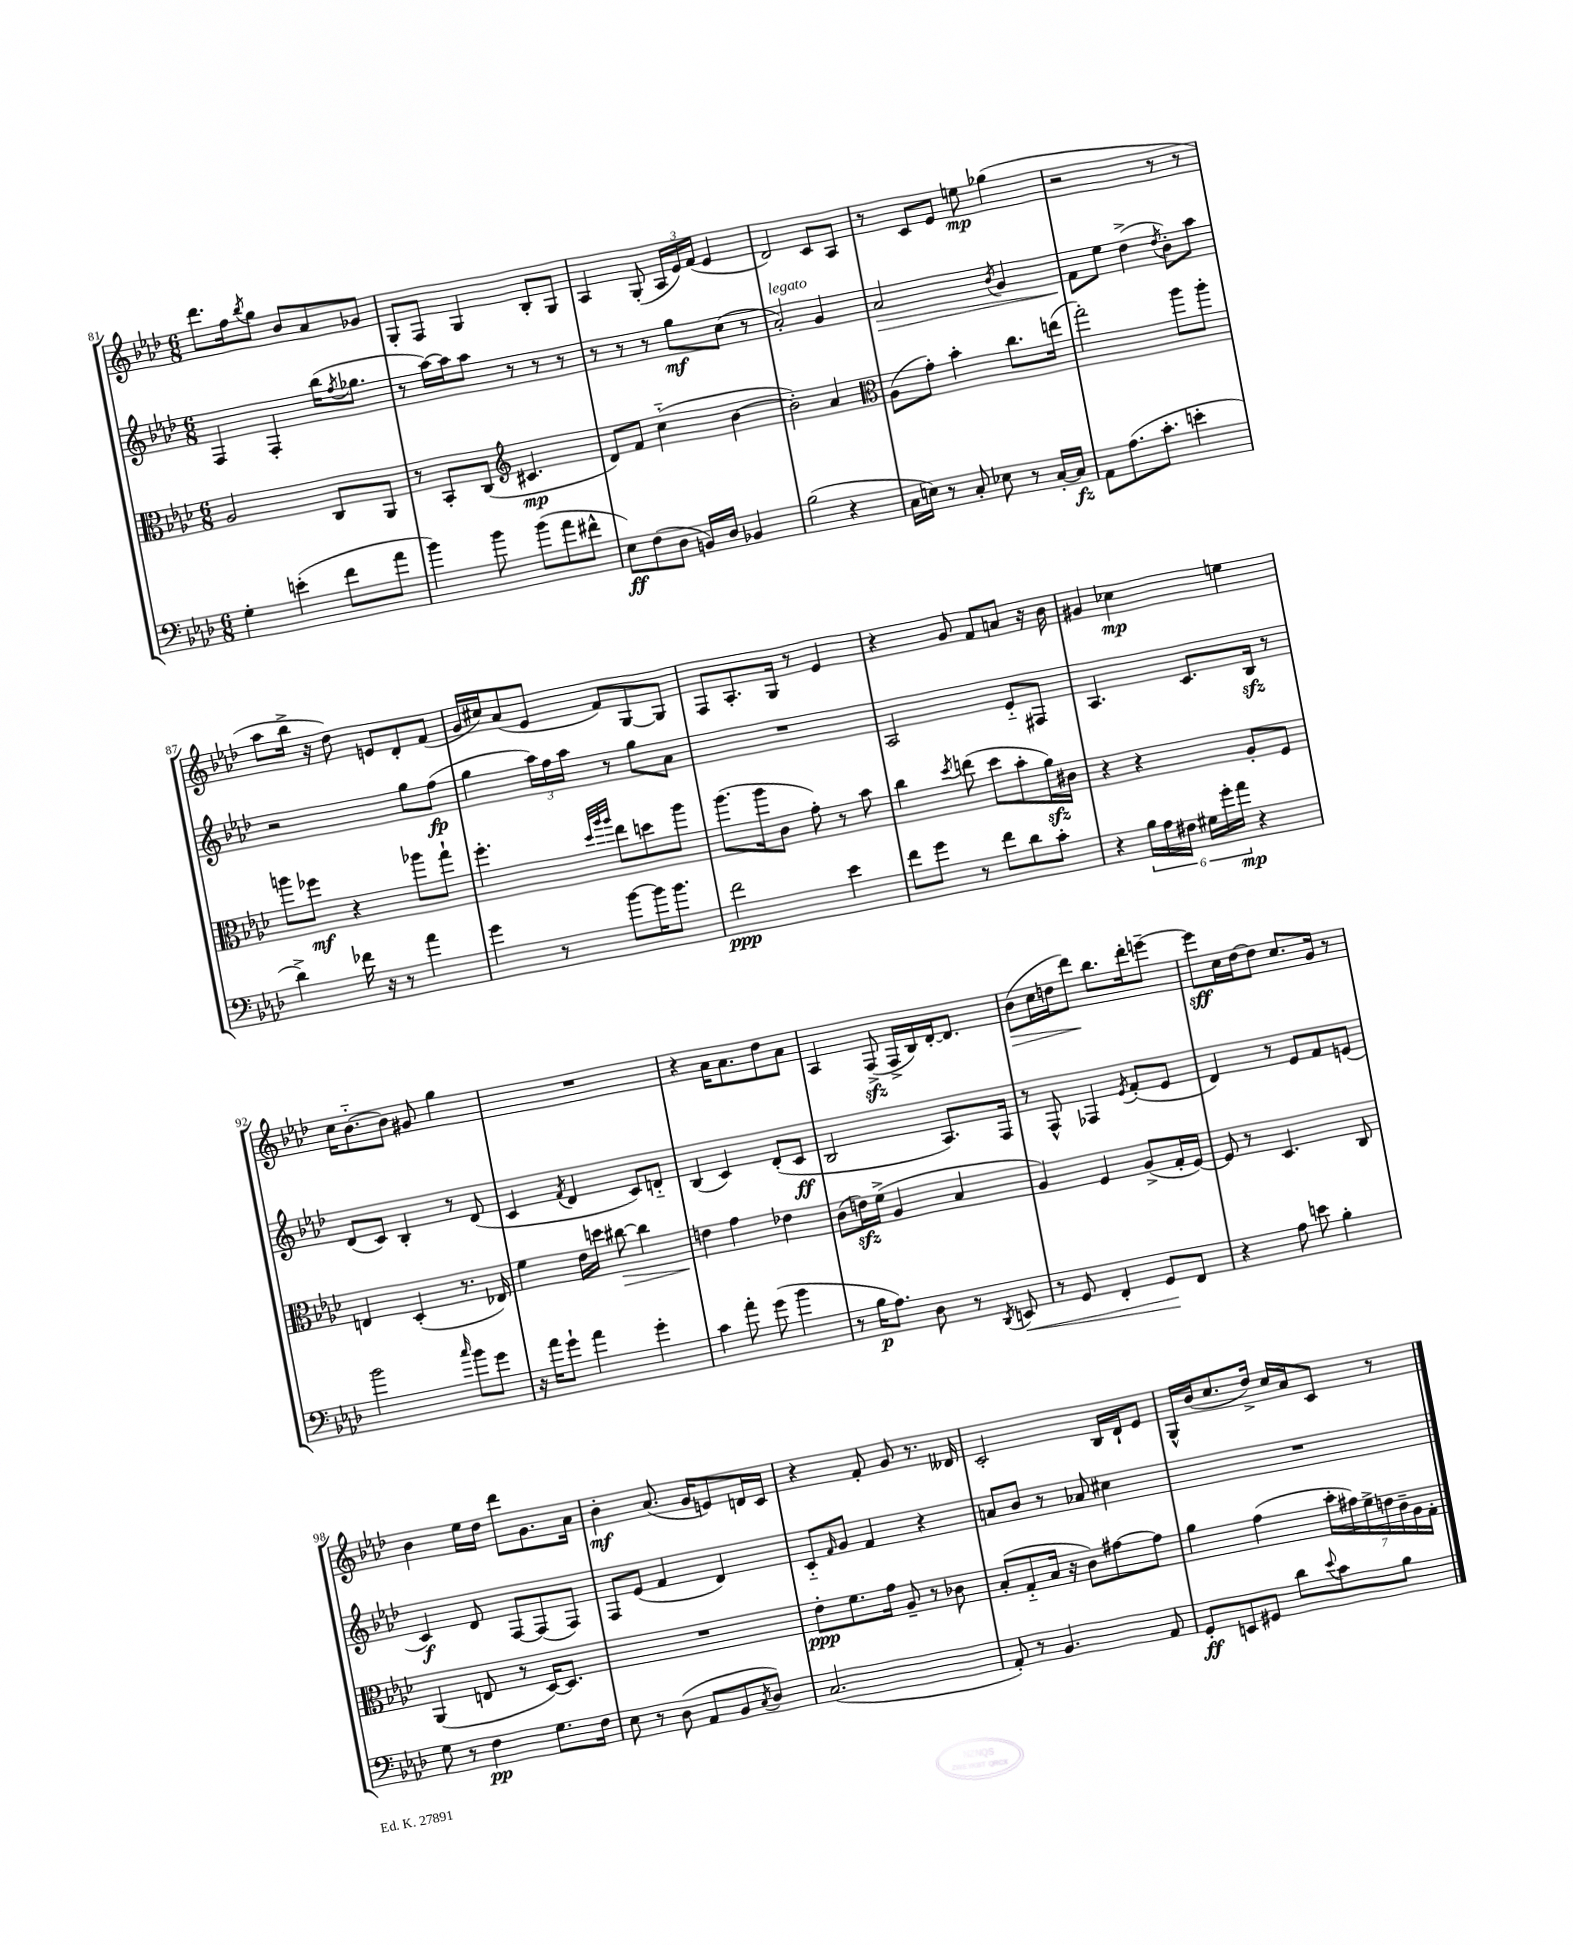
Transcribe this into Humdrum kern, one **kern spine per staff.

**kern	**dynam	**kern	**dynam	**kern	**dynam	**kern	**dynam
*part4	*part4	*part3	*part3	*part2	*part2	*part1	*part1
*staff4	*staff4	*staff3	*staff3	*staff2	*staff2	*staff1	*staff1
*clefF4	*	*clefC3	*	*clefG2	*	*clefG2	*
*k[b-e-a-d-]	*	*k[b-e-a-d-]	*	*k[b-e-a-d-]	*	*k[b-e-a-d-]	*
*M6/8	*	*M6/8	*	*M6/8	*	*M6/8	*
=81	=81	=81	=81	=81	=81	=81	=81
4G'\	.	2A-/	.	4F/	.	8.ddd-\L	.
.	.	.	.	.	.	16ff\k	.
.	.	.	.	.	.	8qbb-/	.
(4en'\	.	.	.	4F'/	.	8gg\J	.
.	.	.	.	.	.	8b-/L	.
8f\L	.	8C/L	.	(16bb-\KL	.	8a-/	.
.	.	.	.	8qff/	.	.	.
.	.	.	.	8.gg-X\J	.	.	.
8a-\J	.	8AA-/J	.	.	.	8g-X/J	.
=82	=82	=82	=82	=82	=82	=82	=82
4b-\)	.	8r	.	8r	.	8G'/L	.
.	.	8BB-'/L	.	[16aa-\LL)	.	8F/J	.
.	.	.	.	16aa-\J]	.	.	.
8b-\	.	(8C/J	.	8aa-\J	.	4G/	.
*	*	*clefG2	*	*	*	*	*
(8b-\L	.	4.c#X/	mp	8r	.	.	.
8a-\	.	.	.	8r	.	8B-'/L	.
8f#X^^\J	.	.	.	8r	.	8G/J	.
=83	=83	=83	=83	=83	=83	=83	=83
8E-\L)	ff	8d-/L)	.	8r	.	4A-/	.
(8F\	.	8f/J	.	8r	.	.	.
8D-\J	.	(4cc\	.	8r	.	(8G'/	.
16BBn/LL)	.	.	.	8gg\L	mf	24A-/LL	.
.	.	.	.	.	.	24e-/)	.
16D-/JJ	.	.	.	.	.	.	.
.	.	.	.	.	.	(24f/JJ	.
4BB-X/	.	[4b-\	.	(8cc\J	.	4e-/	.
.	.	.	.	8r	.	.	.
=84	=84	=84	=84	=84	=84	=84	=84
!	!	!	!	!LO:TX:a:i:t=legato	!	!	!
(2B-\	.	2b-'\])	.	2a-'/)	.	2d-/)	.
4r	.	4a-/	.	4g/	.	8c/L	.
.	.	.	.	.	.	8A-/J	.
=85	=85	=85	=85	=85	=85	=85	=85
*	*	*clefC3	*	*	*	*	*
!	!	!	!	!	!LO:HP:b	!	!
16C\LL	.	(8A-\L	.	2a-/	>	8r	.
16En\JJ)	.	.	.	.	.	.	.
8r	.	8g'\J)	.	.	.	8c/L	.
8C'/	.	4b-'\	.	.	.	8e-/J	.
8E-X\	.	.	.	.	.	8een\	mp
.	.	.	.	8qb-/	.	.	.
8r	.	8.cc\L	.	4g/	.	(4gg-X\	.
[16C'/LL	.	.	.	.	.	.	.
16C/JJ]	fz	(16een\Jk	.	.	.	.	.
=86	=86	=86	=86	=86	=86	=86	=86
8AA-\L	.	2gg'\)	.	8f\L	.	2r	.
(8.A-\	.	.	.	8ee-\J	]	.	.
.	.	.	.	(4dd-^\	.	.	.
8.c'\J	.	.	.	.	.	.	.
.	.	.	.	8qdd-/	.	.	.
4en'\	.	8aa-\L	.	8b-'\L)	.	8r	.
.	.	8aa-'\J	.	8aa-\J	.	8r	.
!!LO:LB:g=z
=87	=87	=87	=87	=87	=87	=87	=87
4d-^\)	.	8aan\L	.	2r	.	8aa-\L	.
.	.	8ff-X\J	mf	.	.	16bb-^\Jk	.
.	.	.	.	.	.	16r	.
16f-X\	.	4r	.	.	.	8dd-\)	.
16r	.	.	.	.	.	.	.
8r	.	.	.	.	.	8en/L	.
4a-\	.	8aa-X\L	.	8gg\L	.	8d-'/	.
.	.	8gg`\J	.	(8ff\J	fp	(8f/J	.
=88	=88	=88	=88	=88	=88	=88	=88
4g\	.	4.ff'\	.	4gg\	.	16g/LL	.
.	.	.	.	.	.	16cc#X/J)	.
.	.	.	.	.	.	(8a-/	.
8r	.	.	.	24aa-\LL)	.	8e-/J	.
.	.	.	.	24ff\	.	.	.
.	.	.	.	24aa-\JJ	.	.	.
.	.	32qqdd-/LLL	.	.	.	.	.
.	.	32qqaa-/	.	.	.	.	.
.	.	32qqaa-/JJJ	.	.	.	.	.
[8b-\L	.	8ee-\L	.	8r	.	8f/L)	.
16b-\K]	.	8ddn\	.	8gg\L	.	[8G/	.
8.b-\J	.	.	.	.	.	.	.
.	.	8aa-\J	.	8a-\J	.	8G/J]	.
=89	=89	=89	=89	=89	=89	=89	=89
2f\	ppp	(8.aa-\L	.	2.r	.	8F/L	.
.	.	.	.	.	.	8.A-'/	.
.	.	16aa-\k	.	.	.	.	.
.	.	8c\J	.	.	.	.	.
.	.	.	.	.	.	16G/Jk	.
.	.	8g'\)	.	.	.	8r	.
4e-\	.	8r	.	.	.	4e-/	.
.	.	8b-\	.	.	.	.	.
=90	=90	=90	=90	=90	=90	=90	=90
8f\L	.	4cc\	.	2A-/	.	4r	.
8g\J	.	.	.	.	.	.	.
.	.	8qdd-/	.	.	.	.	.
8r	.	(8een\	.	.	.	8g/	.
8f\L	.	8dd-\L	.	.	.	8f/L	.
8d-\	.	8b-'\	.	8e-/L	.	8an/J	.
8c'\J	.	16a-zz\L)	.	8F#X/J	.	16r	.
.	.	16c#X\JJ	.	.	.	16b-\	.
=91	=91	=91	=91	=91	=91	=91	=91
4r	.	4r	.	4.A-/	.	4g#X/	.
24B-\LL	.	4r	.	.	.	4cc-X\	mp
24A-\	.	.	.	.	.	.	.
24F#X\JJ	.	.	.	.	.	.	.
24G#X\LL	.	.	.	8.c/L	.	.	.
24g'\	.	.	.	.	.	.	.
24a-\JJ	mp	.	.	.	.	.	.
4r	.	8A-'/L	.	.	.	4een\	.
.	.	.	.	16B-zz/Jk	.	.	.
.	.	8F/J	.	8r	.	.	.
!!LO:LB:g=z
=92	=92	=92	=92	=92	=92	=92	=92
2b-\	.	4En/	.	(8d-/L	.	16cc\KL	.
.	.	.	.	.	.	[8.b-\	.
.	.	.	.	8c/J)	.	.	.
.	.	(4D-'/	.	4B-'/	.	8b-\J]	.
.	.	.	.	.	.	8g#X/	.
16qqcc/	.	.	.	.	.	.	.
8b-\L	.	8.r	.	8r	.	4gg\	.
8g\J	.	.	.	(8d-/	.	.	.
.	.	16E-X/)	.	.	.	.	.
=93	=93	=93	=93	=93	=93	=93	=93
16r	.	4f\	.	4c/	.	2.r	.
16a-\KL	.	.	.	.	.	.	.
8g`\J	.	.	.	.	.	.	.
.	.	.	.	8qf/	.	.	.
4a-\	.	16e-\LL	.	4d-/	.	.	.
.	.	16ddn\JJ	.	.	.	.	.
!	!	!	!LO:HP:b	!	!	!	!
.	.	[8cc#X\	>	.	.	.	.
4g'\	.	4cc#\]	.	8c/L)	.	.	.
.	.	.	.	8dn/J	.	.	.
=94	=94	=94	=94	=94	=94	=94	=94
4c\	.	4en\	.	(4B-/	.	4r	.
8a-'\	.	4g\	]	4c/)	.	16a-\KL	.
.	.	.	.	.	.	8.a-\	.
(8g\	.	.	.	.	.	.	.
4b-\	.	4e-X\	.	(8d-'/L	.	8dd-\	.
.	.	.	.	8c/J	ff	8a-\J	.
=95	=95	=95	=95	=95	=95	=95	=95
8r	.	(8c\L	.	2B-/	.	4A-/	.
16B-\KL	p	16enzz\L)	.	.	.	.	.
8.A-\J)	.	(16f^\JJ	.	.	.	.	.
.	.	4A-/	.	.	.	(8Fzz^/	.
8D-\	.	.	.	.	.	16F^/LL	.
.	.	.	.	.	.	16B-/)	.
8r	.	4B-/	.	8.A-/L)	.	[16d-'/J	.
.	.	.	.	.	.	8.d-/J]	.
8qDD-/	.	.	.	.	.	.	.
!	!LO:HP:b	!	!	!	!	!	!
8EEn/	<	.	.	.	.	.	.
.	.	.	.	16F/Jk	.	.	.
=96	=96	=96	=96	=96	=96	=96	=96
!	!	!	!	!	!	!	!LO:HP:b
8r	.	4A-/)	.	8r	.	(8b-\L	>
8GG/	.	.	.	8F^^/	.	16cc\L	.
.	.	.	.	.	.	16ddn\J	.
4FF'/	.	4F/	.	4F-X/	.	8ddd-\J)	.
.	.	.	.	.	.	8.bb-\L	]
.	.	.	.	8qe-/	.	.	.
8GG/L	.	(8A-^/L	.	(8f'/L	.	.	.
.	.	.	.	.	.	16ddd-'\k	.
8FF/J	[	16G'/L	.	8e-/J	.	[8eeen~\J	.
.	.	[16F/JJ)	.	.	.	.	.
=97	=97	=97	=97	=97	=97	=97	=97
4r	.	8F/]	.	4d-/)	.	8eee\L]	sff
.	.	8r	.	.	.	16cc\L	.
.	.	.	.	.	.	[16dd-\J	.
8A-\	.	4.D-/	.	8r	.	8dd-\J]	.
8en\	.	.	.	8e-/L	.	8.cc/L	.
4B-'\	.	.	.	8f/	.	.	.
.	.	.	.	.	.	16g/Jk	.
.	.	8C/	.	(8en/J	.	8r	.
!!LO:LB:g=z
=98	=98	=98	=98	=98	=98	=98	=98
8G\	.	(4AA-/	.	4c/)	f	4b-\	.
8r	.	.	.	.	.	.	.
4F\	pp	8En/	.	8d-/	.	16ee-\LL	.
.	.	.	.	.	.	16dd-\JJ	.
.	.	8r	.	[8F/L	.	8ddd-\L	.
8.G\L	.	[16D-/KL)	.	(8F/]	.	8.g\	.
.	.	8.D-/J]	.	.	.	.	.
.	.	.	.	8F/J)	.	.	.
16F\Jk	.	.	.	.	.	16a-\Jk	.
=99	=99	=99	=99	=99	=99	=99	=99
8E-\	.	2.r	.	8F/L	.	4b-'\	mf
8r	.	.	.	(8e-/J	.	.	.
(8D-\	.	.	.	4f/	.	(8.a-/	.
8AA-/L	.	.	.	.	.	.	.
.	.	.	.	.	.	16g/KL	.
8BB-/	.	.	.	4d-/)	.	8en/)	.
8qC/	.	.	.	.	.	.	.
8D-/J)	.	.	.	.	.	16dn/L	.
.	.	.	.	.	.	16c/JJ	.
=100	=100	=100	=100	=100	=100	=100	=100
(2.C/	.	8e-'\L	ppp	8c/L	.	4r	.
.	.	.	.	16qqf/	.	.	.
.	.	8.f\	.	8g/J	.	.	.
.	.	.	.	4f/	.	8f'/	.
.	.	16g\Jk	.	.	.	.	.
.	.	8A-~/	.	.	.	8g/	.
.	.	8r	.	4r	.	8.r	.
.	.	8c-X\	.	.	.	.	.
.	.	.	.	.	.	16d--X/	.
=101	=101	=101	=101	=101	=101	=101	=101
8AA-'/)	.	(8B-'/L	.	8an/L	.	2c'/	.
8r	.	8G/	.	8b-/J	.	.	.
4.BB-/	.	16B-/Jk	.	8r	.	.	.
.	.	16r	.	.	.	.	.
.	.	8c\L)	.	8a-X/	.	.	.
.	.	[8g#X\	.	4cc#X\	.	16B-/LL	.
.	.	.	.	.	.	16d-`/J	.
8AA-/	.	8g#\J]	.	.	.	8e-/J	.
=102	=102	=102	=102	=102	=102	=102	=102
8GG'/L	ff	4a-\	.	2.r	.	16G^^/LL	.
.	.	.	.	.	.	(16b-/J	.
8EEn/	.	.	.	.	.	8.cc/	.
8GG#X/J	.	(4g\	.	.	.	.	.
.	.	.	.	.	.	16dd-^/Jk)	.
8d-\L	.	.	.	.	.	16cc/LL	.
.	.	.	.	.	.	16a-/J	.
8qqe-/	.	.	.	.	.	.	.
8c\	.	28b-'\LL	.	.	.	8c/J	.
.	.	28g#X\)	.	.	.	.	.
.	.	28f^\	.	.	.	.	.
.	.	28en\	.	.	.	.	.
8B-\J	.	.	.	.	.	8r	.
.	.	28c~\	.	.	.	.	.
.	.	28A-\	.	.	.	.	.
.	.	28G'\JJ	.	.	.	.	.
==	==	==	==	==	==	==	==
*-	*-	*-	*-	*-	*-	*-	*-
